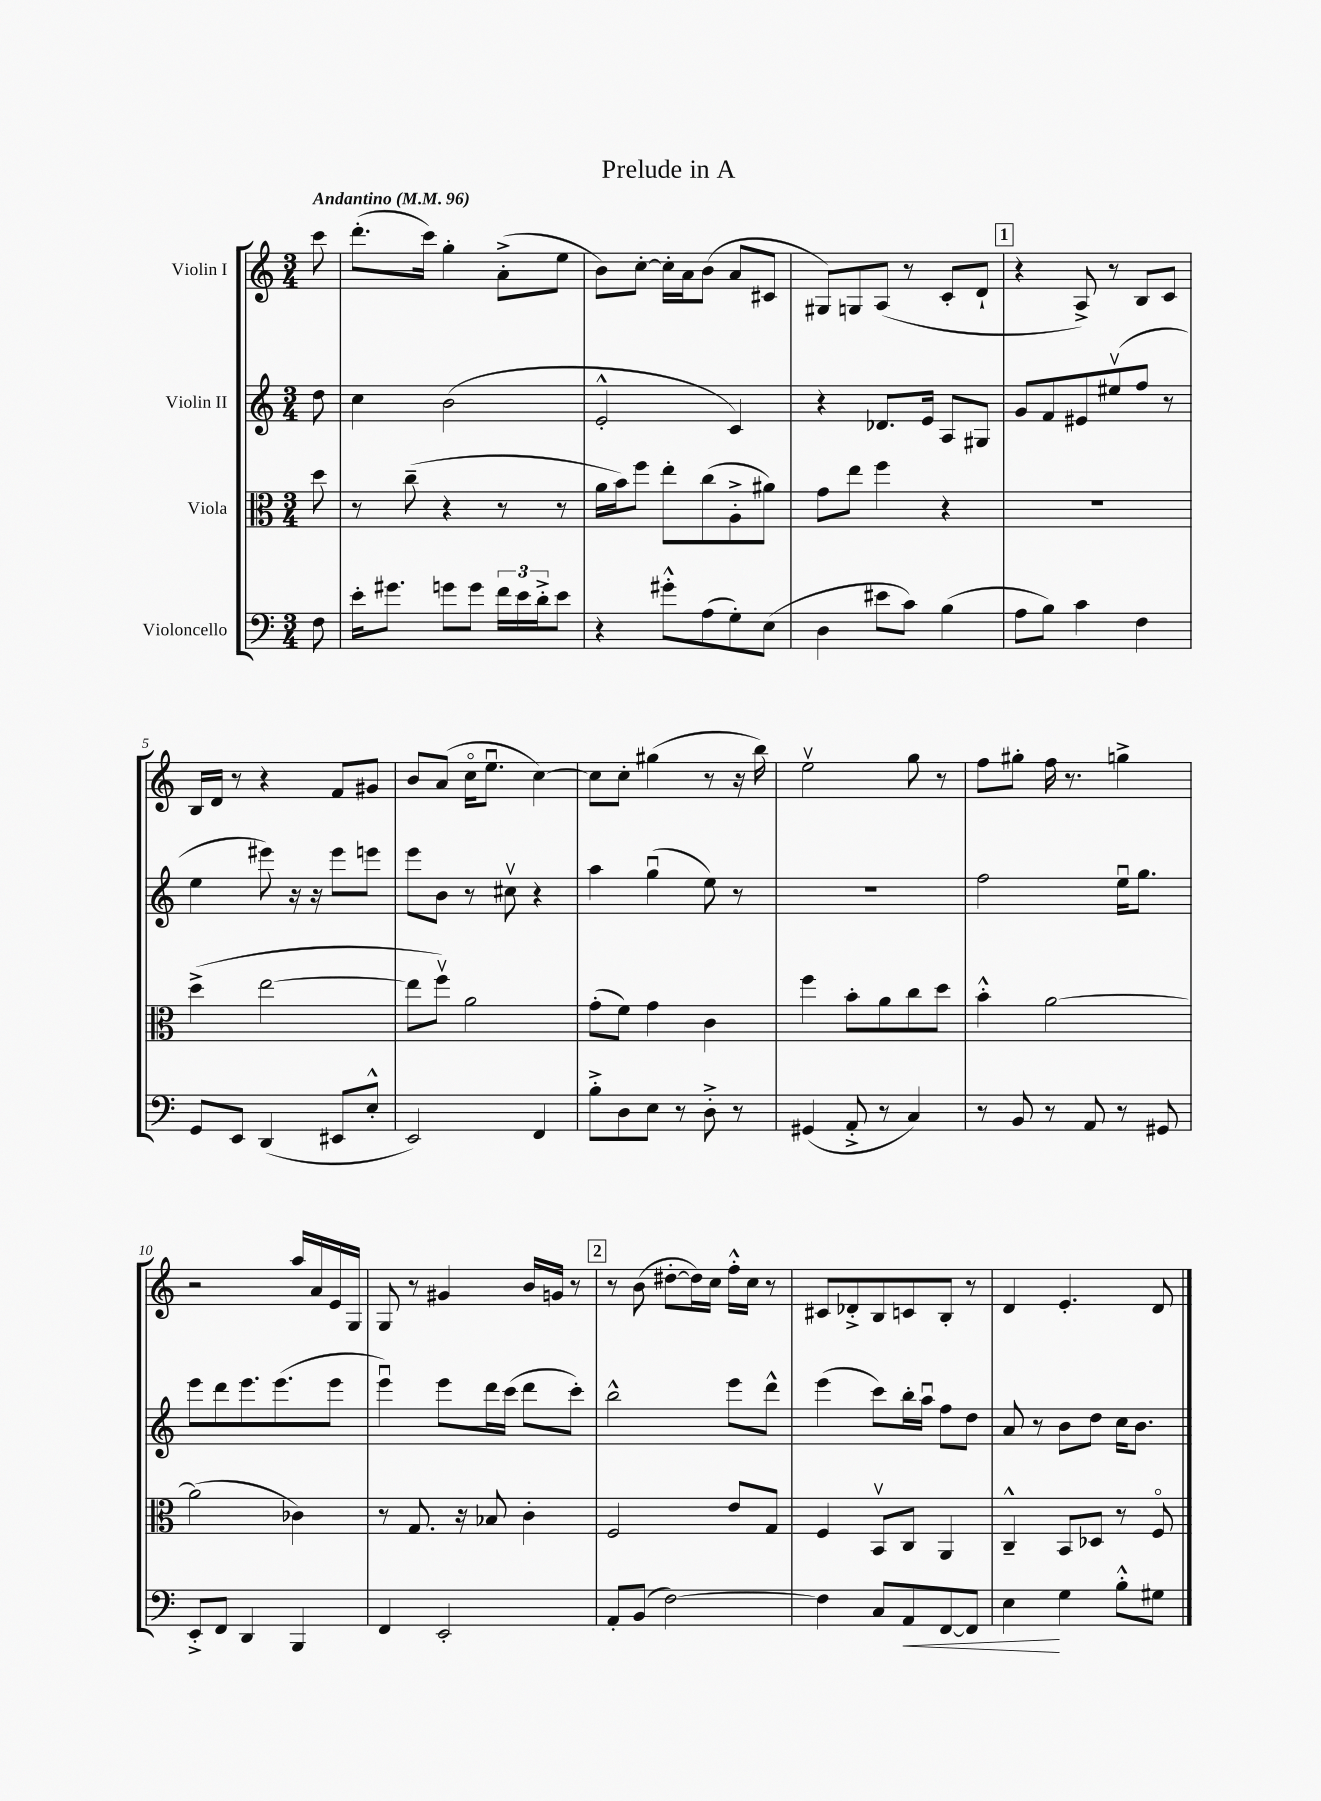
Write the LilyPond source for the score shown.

\header { title = "Prelude in A" }
<<
\new StaffGroup <<
\new Staff = "s0" \with { instrumentName = "Violin I" } {
    \clef treble \key c \major \numericTimeSignature \time 3/4 \partial 8 \tempo "Andantino" 4 = 96
    c'''8 |
    d'''8.-.( c'''16) g''4-. a'8-.->( e''8 |
    b'8) c''8~-. c''16-. a'16 b'8( a'8 cis'8 |
    gis8) g8 a8( r8 c'8-. d'8-! |
    \mark \markup { \box "1" } r4 a8->) r8 b8 c'8 |
    b16 d'16 r8 r4 f'8 gis'8 |
    b'8 a'8( c''16\flageolet e''8.\downbow c''4~) |
    c''8 c''8-. gis''4( r8 r16 b''16) |
    e''2\upbow g''8 r8 |
    f''8 gis''8-. f''16 r8. g''4-> |
    r2 a''16 a'16 e'16 g16 |
    g8 r8 gis'4 b'16 g'16 r8 |
    \mark \markup { \box "2" } r8 b'8( dis''8~-. dis''16) c''16 f''16-.-^ c''16 r8 |
    cis'8 des'8-.-> b8 c'8 b8-. r8 |
    d'4 e'4.-. d'8 \bar "|." |
}
\new Staff = "s1" \with { instrumentName = "Violin II" } {
    \clef treble \key c \major \numericTimeSignature \time 3/4 \partial 8
    d''8 |
    c''4 b'2( |
    e'2-.-^ c'4) |
    r4 des'8. e'16 a8 gis8 |
    \mark \markup { \box "1" } g'8 f'8 eis'8 eis''8\upbow( f''8 r8 |
    e''4 eis'''8) r16 r16 eis'''8 e'''8 |
    e'''8 b'8 r8 cis''8\upbow r4 |
    a''4 g''4\downbow( e''8) r8 |
    R2. |
    f''2 e''16\downbow g''8. |
    e'''8 d'''8 e'''8. e'''8.( e'''8 |
    e'''4\downbow) e'''8 d'''16 c'''16( d'''8 c'''8-.) |
    \mark \markup { \box "2" } b''2-^ e'''8 d'''8-^ |
    e'''4( c'''8) b''16-. a''16\downbow f''8 d''8 |
    a'8 r8 b'8 d''8 c''16 b'8. \bar "|." |
}
\new Staff = "s2" \with { instrumentName = "Viola" } {
    \clef alto \key c \major \numericTimeSignature \time 3/4 \partial 8
    d''8 |
    r8 c''8--( r4 r8 r8 |
    a'16 b'16) f''8 e''8-. c''8( a8-.-> ais'8) |
    g'8 e''8 f''4 r4 |
    \mark \markup { \box "1" } R2. |
    d''4->( e''2~ |
    e''8 f''8\upbow) a'2 |
    g'8-.( f'8) g'4 c'4 |
    f''4 b'8-. a'8 c''8 d''8 |
    b'4-.-^ a'2~ |
    a'2( ces'4) |
    r8 g8. r16 bes8 c'4-. |
    \mark \markup { \box "2" } f2 e'8 g8 |
    f4 b,8\upbow c8 a,4 |
    c4---^ b,8 des8 r8 f8\flageolet \bar "|." |
}
\new Staff = "s3" \with { instrumentName = "Violoncello" } {
    \clef bass \key c \major \numericTimeSignature \time 3/4 \partial 8
    f8 |
    e'16-. gis'8. g'8 g'8 \tuplet 3/2 { f'16 e'16 d'16-.-> } e'8 |
    r4 gis'8-.-^ a8( g8-.) e8( |
    d4 eis'8 c'8) b4( |
    \mark \markup { \box "1" } a8 b8) c'4 f4 |
    g,8 e,8 d,4( eis,8 e8-.-^ |
    e,2) f,4 |
    b8-.-> d8 e8 r8 d8-.-> r8 |
    gis,4( a,8-.-> r8 c4) |
    r8 b,8 r8 a,8 r8 gis,8 |
    e,8-.-> f,8 d,4 b,,4 |
    f,4 e,2-. |
    \mark \markup { \box "2" } a,8-. b,8( f2~) |
    f4 c8 a,8\< f,8~ f,8 |
    e4\! g4 b8-.-^ gis8 \bar "|." |
}
>>
>>
